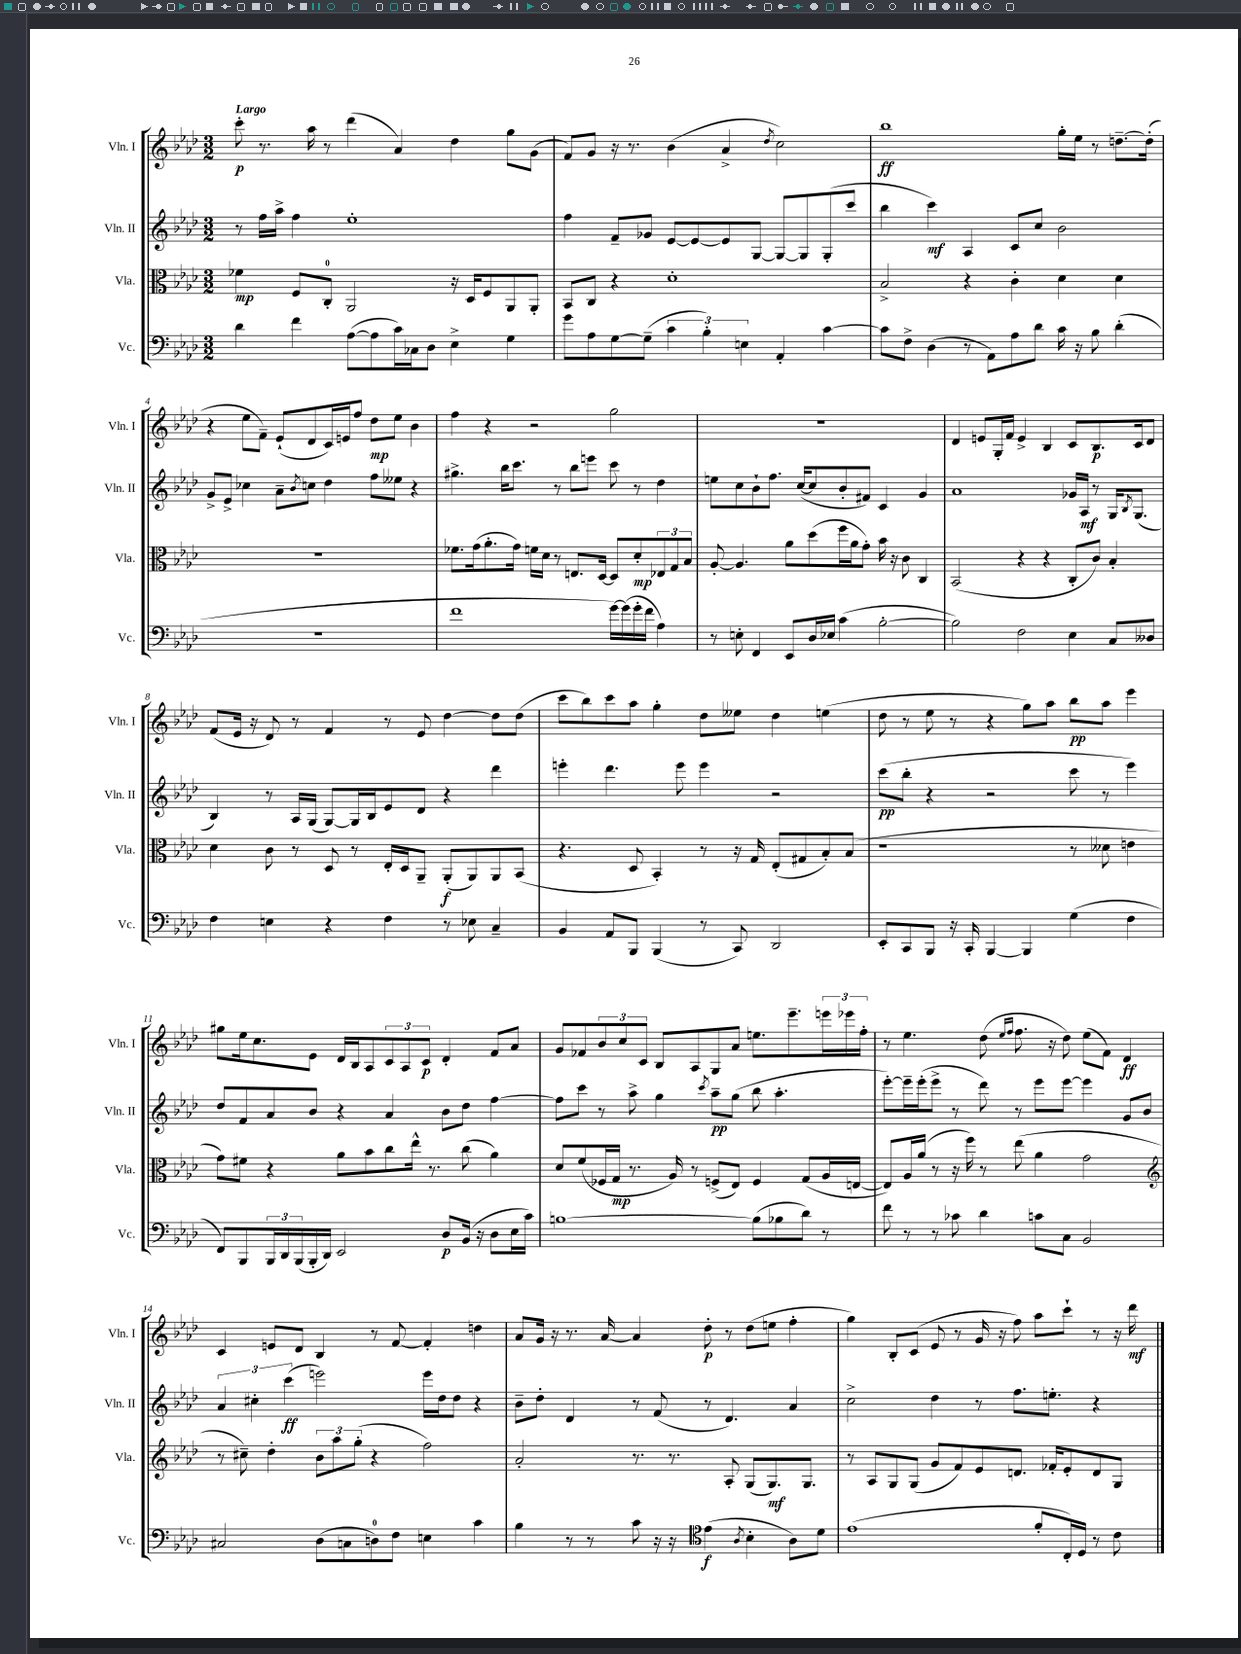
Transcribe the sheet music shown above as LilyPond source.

<<
\new StaffGroup <<
\new Staff = "s0" \with { instrumentName = "Vln. I" shortInstrumentName = "Vln. I" } {
    \clef treble \key aes \major \numericTimeSignature \time 3/2 \tempo "Largo"
    c'''8-.\p r8. aes''16 r8 des'''4( aes'4) des''4 g''8 g'8( |
    f'8) g'8 r16 r8. bes'4( aes'4-> \acciaccatura { des''8 } c''2) |
    bes''1\ff g''16-. ees''16 r8 d''8.~-- d''16-.( |
    r4 ees''8 f'8--) ees'8-!( des'8 c'16) e'16 f''8 des''8\mp ees''8 bes'4 |
    f''4 r4 r2 g''2 |
    R1. |
    des'4 e'8 g16-. f'16 e'4-> bes4 c'8 bes8.\p c'16 des'8 |
    f'8( ees'16 r16 des'8) r8 f'4 r8 ees'8 des''4~ des''8 des''8( |
    c'''8 bes''8) c'''8 aes''8 g''4-. des''8 eeses''8 des''4 e''4( |
    des''8 r8 ees''8 r8 r4 g''8) aes''8 bes''8\pp aes''8 ees'''4 |
    gis''8 ees''16 c''8. ees'8 des'16 bes16 aes8 \tuplet 3/2 { c'8 aes8 c'8\p } des'4-. f'8 aes'8 |
    g'8 fes'8 \tuplet 3/2 { bes'8 c''8 c'8 } bes8 aes8 g8 aes'8 e''8. ees'''8.-- \tuplet 3/2 { e'''16 ees'''16 f''16-. } |
    r8 ees''4. des''8( \grace { ees''16 f''16 } f''8. r16 des''8) ees''8( f'8) des'4\ff |
    c'4 e'8 des'8 bes4 r8 f'8~ f'4-. d''4 |
    aes'8 g'16 r16 r8. aes'16~ aes'4 des''8-.\p r8 des''8( e''8 f''4-. |
    g''4) bes8-. c'8( ees'8 r8 g'16 r16 f''8) aes''8 c'''8-! r8 r16 des'''16\mf \bar "|." |
}
\new Staff = "s1" \with { instrumentName = "Vln. II" shortInstrumentName = "Vln. II" } {
    \clef treble \key aes \major \numericTimeSignature \time 3/2
    r8 f''16 aes''16-> f''4 ees''1-. |
    f''4 f'8-- ges'8 ees'8~ ees'8~ ees'8 g8~ g8~ g8 g8-.( c'''8 |
    bes''4 c'''4\mf) aes4 c'8 c''8 bes'2 |
    g'8-> ees'8-> ces''4 aes'8-- \acciaccatura { bes'8 } c''8 des''4 f''8 eeses''8 r4 |
    gis''4.-> bes''16 c'''8. r8 bes''8 e'''8 c'''8 r8 des''4 |
    e''8 c''8 bes'8-! f''8. c''16~( c''8 bes'8-. fis'8) c'4 g'4 |
    aes'1 ges'16 aes16\mf r8 g16 \acciaccatura { bes8 } g8.( |
    bes4) r8 aes16 g16( g8~) g16 bes16 ees'8 des'8 r4 des'''4 |
    e'''4-. des'''4. e'''8 e'''4 r2 |
    c'''8\pp( bes''8-. r4 r2 c'''8 r8 ees'''4) |
    des''8 f'8 aes'8 bes'8 r4 aes'4 bes'8 des''8 f''4~ |
    f''8 c'''8 r8 aes''8-> g''4 \acciaccatura { c'''8 } aes''8--\pp g''8( bes''8 aes''4.-. |
    ees'''8~-.) ees'''16-- ees'''16-.( ees'''8-> r8 des'''8) r8 ees'''8 ees'''8~ ees'''4 g'8 bes'8 |
    \tuplet 3/2 { aes'4 cis''4-. c'''4\ff( } e'''2) e'''16 des''16 des''8 r4 |
    bes'8-- des''8-. des'4 r8 f'8( r8 des'4.) aes'4 |
    c''2-> des''4 r8 f''8. e''8.-. r4 \bar "|." |
}
\new Staff = "s2" \with { instrumentName = "Vla." shortInstrumentName = "Vla." } {
    \clef alto \key aes \major \numericTimeSignature \time 3/2
    fes'4\mp f8 c8-0-. aes,2 r16 des16 f8 aes,8 aes,8-. |
    bes,8 c8 r4 des'1-. |
    bes2-> r4 c'4-. des'4 des'4 |
    R1. |
    fes'8. g'16( aes'8.-. g'16) f'16 des'16 r8 e8. des16~ des8 des'8-.\mp \tuplet 3/2 { ees8 g8 bes8 } |
    aes8~-. aes4. aes'8 des''8( f''16 aes'16 g'8-.) bes'16 r16 c'8 c4 |
    bes,2( r4 r4 c8-. c'8) bes4-. |
    des'4 c'8 r8 des8 r8 ees16-. des16 aes,8-- aes,8-.\f( aes,8) aes,8 bes,8( |
    r4. des8 bes,4-.) r8 r16 g16 ees8-.( gis8 bes8-.) bes8( |
    r1 r8 deses'8 e'4 |
    g'8) fis'8 r4 aes'8 bes'8 c''8 ees''16-^ r8. c''8( aes'4) |
    des'8 f'8( fes16 g16\mp r8. aes16) r8 f8->( ees8) f4 g8( aes16 e16~ |
    e8) aes16 aes'16( r8 r16 f''16) r8 ees''8( aes'4 g'2 |
    \clef treble r8 cis''8--) des''4-. \tuplet 3/2 { bes'8 aes''8 g''8-.( } r4 f''2) |
    aes'2-. r8. r8. aes8-. g8( g8.\mf) g8. |
    r8 aes8 g8 g8( g'8 f'8) ees'8 d'8. fes'16-. ees'8-. d'8 g8 \bar "|." |
}
\new Staff = "s3" \with { instrumentName = "Vc." shortInstrumentName = "Vc." } {
    \clef bass \key aes \major \numericTimeSignature \time 3/2
    des'4 f'4 aes8~( aes8 c'16) ces16 des8 ees4-> g4 |
    g'8 aes8 g8~ g8--( \tuplet 3/2 { c'4 bes4-.) e4 } aes,4-. c'4~ |
    c'8 f8-> des4( r8 aes,8) aes8 des'8 c'16 r16 bes8 des'4-.( |
    R1. |
    f'1 g'16~) g'16( g'16-. f'16 aes4) |
    r8 e8-. f,4 ees,8 des16 ees16 c'4( bes2~-. |
    bes2) f2 ees4 c8 deses8 |
    f4 e4 r4 f4 r8 ees8 c4-- |
    bes,4 aes,8 bes,,8 bes,,4( r8 c,8) des,2 |
    ees,8-. c,8 bes,,8 r16 c,16-. bes,,4~ bes,,4 g4( f4 |
    f,8) bes,,8 \tuplet 3/2 { bes,,16 des,16 bes,,16( } bes,,16-. des,16) ees,2 des8\p bes,16( r16 des8 ees16 c'16) |
    b1~ b8( bes8 des'8) r8 |
    f'8 r8 r8 ces'8 des'4 c'8 c8 bes,2 |
    cis2 des8( c8 d8-0) f8 e4 c'4 |
    bes4 r8 r8 c'8 r16 r16 \clef tenor ees'4\f( \acciaccatura { aes8 } bes4-. aes8) des'8 |
    ees'1( f'8-. c16-.) des16 r8 c'8 \bar "|." |
}
>>
>>
